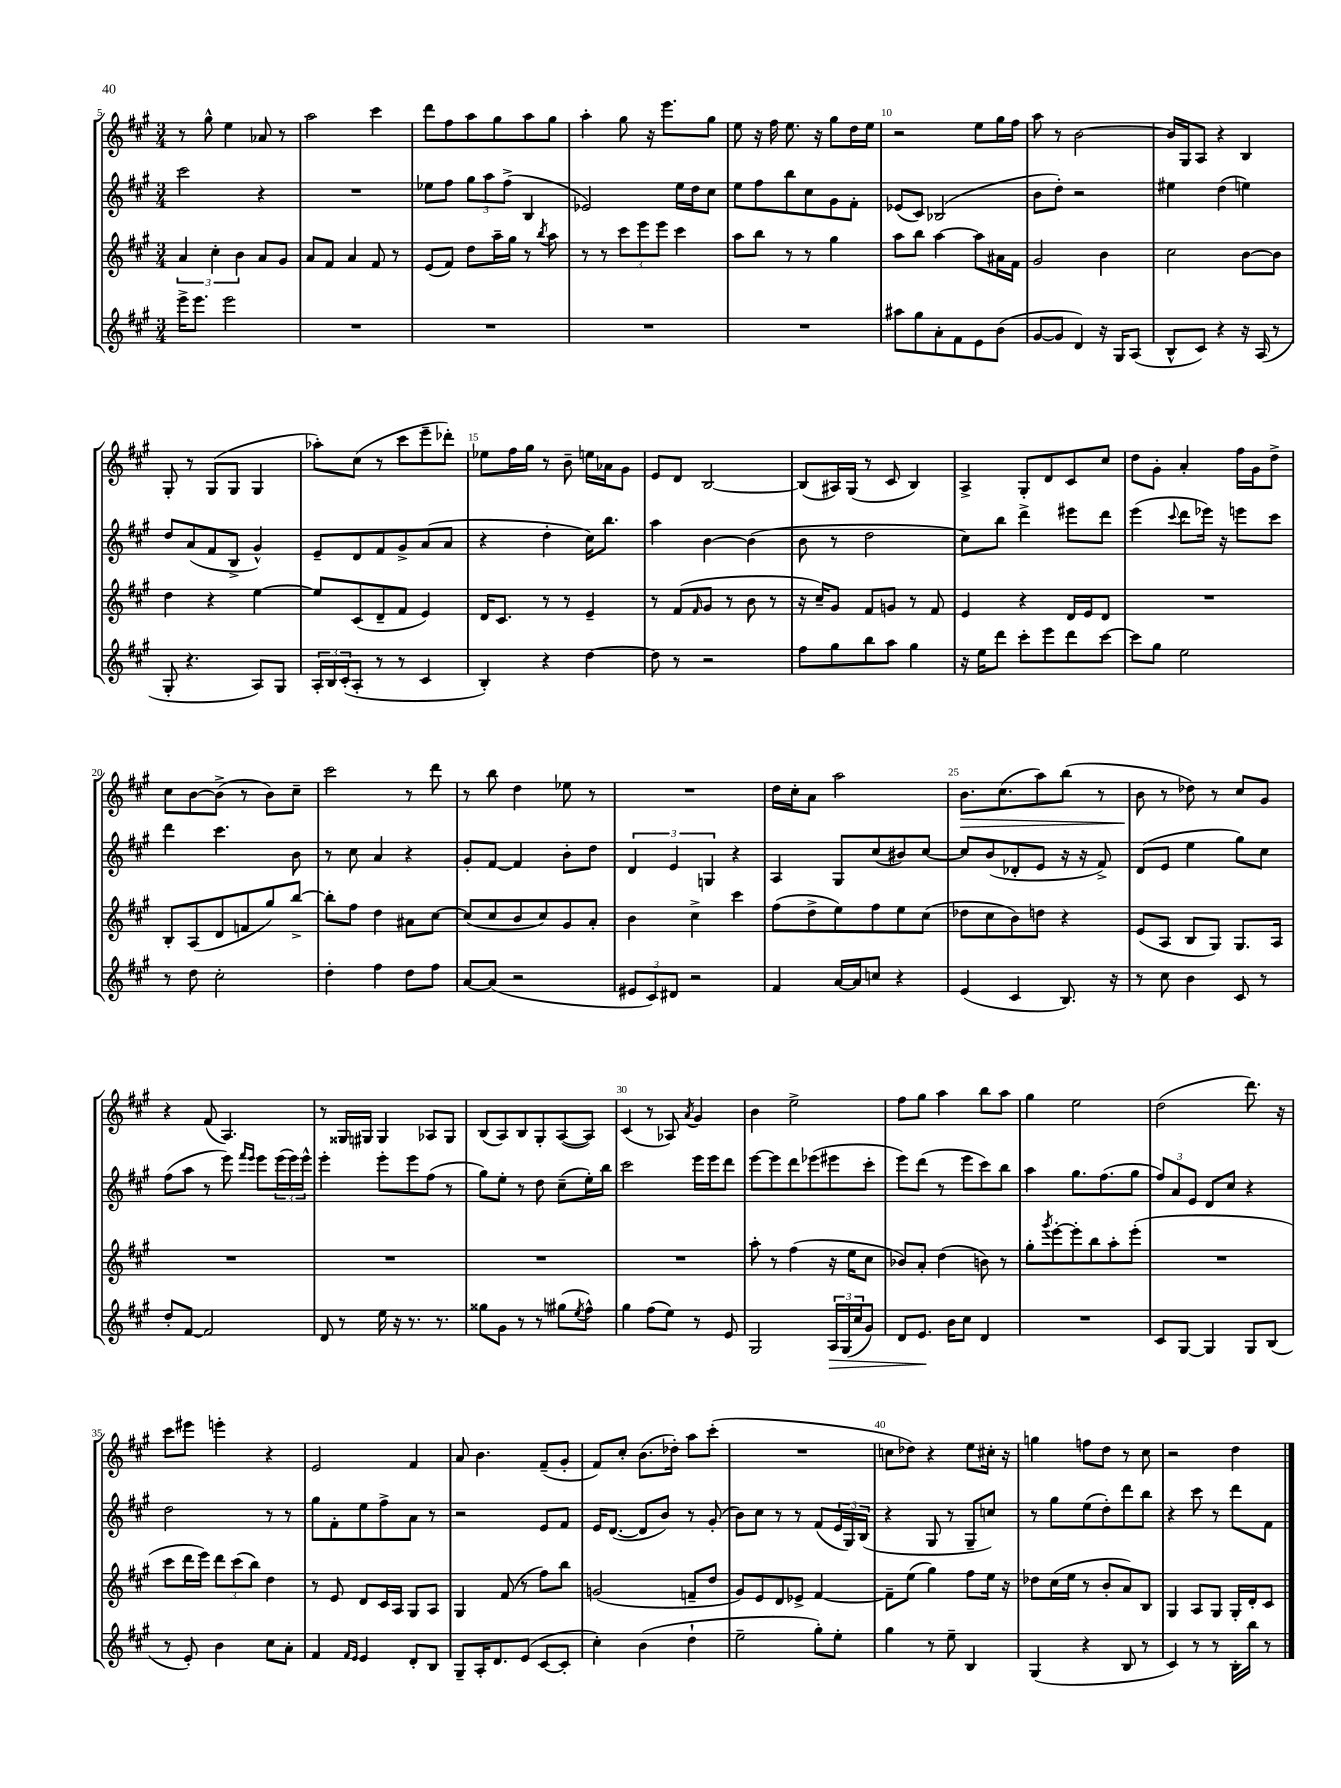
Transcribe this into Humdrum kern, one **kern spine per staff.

**kern	**dynam	**kern	**kern	**kern	**dynam
*part4	*part4	*part3	*part2	*part1	*part1
*staff4	*staff4	*staff3	*staff2	*staff1	*staff1
*clefG2	*	*clefG2	*clefG2	*clefG2	*
*k[f#c#g#]	*	*k[f#c#g#]	*k[f#c#g#]	*k[f#c#g#]	*
*M3/4	*	*M3/4	*M3/4	*M3/4	*
=5	=5	=5	=5	=5	=5
16eee^\KL	.	6a/	2ccc#\	8r	.
8.eee\J	.	.	.	.	.
.	.	.	.	8gg#^^\	.
.	.	6cc#'\	.	.	.
2eee\	.	.	.	4ee\	.
.	.	6b\	.	.	.
.	.	8a/L	4r	8a-X/	.
.	.	8g#/J	.	8r	.
=6	=6	=6	=6	=6	=6
2.r	.	8a/L	2.r	2aa\	.
.	.	8f#/J	.	.	.
.	.	4a/	.	.	.
.	.	8f#/	.	4ccc#\	.
.	.	8r	.	.	.
=7	=7	=7	=7	=7	=7
2.r	.	(8e/L	8ee-X\L	8ddd\L	.
.	.	8f#/J)	8ff#\J	8ff#\	.
.	.	8dd\L	12gg#\L	8aa\	.
.	.	.	12aa\	.	.
.	.	16aa~\L	.	8gg#\	.
.	.	.	(12ff#^\J	.	.
.	.	16gg#\JJ	.	.	.
.	.	8r	4B/	8aa\	.
.	.	8qbb/	.	.	.
.	.	8aa\	.	8gg#\J	.
=8	=8	=8	=8	=8	=8
2.r	.	8r	2e-X/)	4aa'\	.
.	.	8r	.	.	.
.	.	12ccc#\L	.	8gg#\	.
.	.	12eee\	.	.	.
.	.	.	.	16r	.
.	.	12eee\J	.	.	.
.	.	.	.	8.eee\L	.
.	.	4ccc#\	16ee\LL	.	.
.	.	.	16dd\J	.	.
.	.	.	8cc#\J	8gg#\J	.
=9	=9	=9	=9	=9	=9
2.r	.	8aa\L	8ee\L	8ee\	.
.	.	8bb\J	8ff#\	16r	.
.	.	.	.	16ff#\	.
.	.	8r	8bb\	8.ee\	.
.	.	8r	8cc#\	.	.
.	.	.	.	16r	.
.	.	4gg#\	8g#\	8gg#\L	.
.	.	.	8f#'\J	16dd\L	.
.	.	.	.	16ee\JJ	.
=10	=10	=10	=10	=10	=10
8aa#X\L	.	8aa\L	(8e-X/L	2r	.
8gg#\	.	8bb\J	8c#/J)	.	.
8a'\	.	[4aa\	(2B-X/	.	.
8f#\	.	.	.	.	.
8e\	.	8aa\L]	.	8ee\L	.
(8b\J	.	16a#X\L	.	16gg#\L	.
.	.	16f#\JJ	.	16ff#\JJ	.
=11	=11	=11	=11	=11	=11
[8g#/L	.	2g#/	8b\L	8aa\	.
8g#/J]	.	.	8dd'\J)	8r	.
4d/)	.	.	2r	[2b\	.
16r	.	4b\	.	.	.
16G#/KL	.	.	.	.	.
(8A/J	.	.	.	.	.
=12	=12	=12	=12	=12	=12
8B^^/L	.	2cc#\	4ee#X\	16b/LL]	.
.	.	.	.	16G#/J	.
8c#/J)	.	.	.	8A/J	.
4r	.	.	(4dd\	4r	.
16r	.	[8b\L	4een\)	4B/	.
(16A/	.	.	.	.	.
8r	.	8b\J]	.	.	.
!!LO:LB:g=z
=13	=13	=13	=13	=13	=13
8G#'/	.	4dd\	8dd/L	8G#'/	.
4.r	.	.	(8a/	8r	.
.	.	4r	8f#/	(8G#/L	.
.	.	.	8B^/J	8G#/J	.
8A/L)	.	[4ee\	4g#^^/)	4G#/	.
8G#/J	.	.	.	.	.
=14	=14	=14	=14	=14	=14
24A'/LL	.	8ee/L]	8e~/L	8aa-X'\L)	.
24B/	.	.	.	.	.
(24c#'/J	.	.	.	.	.
8A'/J	.	(8c#/	8d/	(8cc#\J	.
8r	.	8d~/	8f#/	8r	.
8r	.	8f#/J	8g#^/	8ccc#\L	.
4c#/	.	4e/)	(8a/	8eee~\	.
.	.	.	8a/J	8ddd-X'\J)	.
=15	=15	=15	=15	=15	=15
4B'/)	.	16d/KL	4r	8ee-X\L	.
.	.	8.c#/J	.	.	.
.	.	.	.	16ff#\L	.
.	.	.	.	16gg#\JJ	.
4r	.	8r	4dd'\	8r	.
.	.	8r	.	8b~\	.
[4dd\	.	4e~/	16cc#\KL)	16een\LL	.
.	.	.	8.bb\J	16a-X\J	.
.	.	.	.	8g#\J	.
=16	=16	=16	=16	=16	=16
8dd\]	.	8r	4aa\	8e/L	.
8r	.	(8f#/L	.	8d/J	.
.	.	16qqf#/	.	.	.
2r	.	8g#/J	[4b\	[2B/	.
.	.	8r	.	.	.
.	.	8b\	(4b\]	.	.
.	.	8r	.	.	.
=17	=17	=17	=17	=17	=17
8ff#\L	.	16r	8b\	(8B/L]	.
.	.	16cc#~/KL)	.	.	.
8gg#\	.	8g#/J	8r	16A#X/L)	.
.	.	.	.	(16G#/JJ	.
8bb\	.	8f#/L	2dd\	8r	.
8aa\J	.	8gn/J	.	8c#/	.
4gg#\	.	8r	.	4B/)	.
.	.	8f#/	.	.	.
=18	=18	=18	=18	=18	=18
16r	.	4e/	8cc#\L)	4A^/	.
16ee\KL	.	.	.	.	.
8ddd\J	.	.	8bb\J	.	.
8ccc#'\L	.	4r	4ddd^\	8G#'/L	.
8eee\	.	.	.	8d/	.
8ddd\	.	16d/LL	8eee#X\L	8c#/	.
.	.	16e/J	.	.	.
[8ccc#\J	.	8d/J	8ddd\J	8cc#/J	.
=19	=19	=19	=19	=19	=19
8ccc#\L]	.	2.r	(4eee\	8dd\L	.
8gg#\J	.	.	.	8g#'\J	.
.	.	.	8qqccc#/	.	.
2ee\	.	.	8ddd\L	4a'/	.
.	.	.	16eee-X\Jk)	.	.
.	.	.	16r	.	.
.	.	.	8eeen\L	16ff#\LL	.
.	.	.	.	16g#\J	.
.	.	.	8ccc#\J	8dd^\J	.
!!LO:LB:g=z
=20	=20	=20	=20	=20	=20
8r	.	8B'/L	4ddd\	8cc#\L	.
8dd\	.	(8A/	.	[8b\	.
2cc#'\	.	8d/	4.ccc#\	(8b^\J]	.
.	.	8fn/	.	8r	.
.	.	8gg#/)	.	8b\L)	.
.	.	[8bb^/J	8b\	8cc#~\J	.
=21	=21	=21	=21	=21	=21
4dd'\	.	8bb'\L]	8r	2ccc#\	.
.	.	8ff#\J	8cc#\	.	.
4ff#\	.	4dd\	4a/	.	.
8dd\L	.	8a#X\L	4r	8r	.
8ff#\J	.	[8cc#\J	.	8ddd\	.
=22	=22	=22	=22	=22	=22
[8a/L	.	(8cc#/L]	8g#'/L	8r	.
(8a/J]	.	8cc#/	[8f#/J	8bb\	.
2r	.	8b/	4f#/]	4dd\	.
.	.	8cc#/)	.	.	.
.	.	8g#/	8b'\L	8ee-X\	.
.	.	8a'/J	8dd\J	8r	.
=23	=23	=23	=23	=23	=23
12e#X/L	.	4b\	6d/	2.r	.
12c#/)	.	.	.	.	.
12d#X/J	.	.	6e/	.	.
2r	.	4cc#^\	.	.	.
.	.	.	6Gn/	.	.
.	.	4ccc#\	4r	.	.
=24	=24	=24	=24	=24	=24
4f#/	.	(8ff#\L	4A/	16dd\LL	.
.	.	.	.	16cc#'\J	.
.	.	8dd^\	.	8a\J	.
[16a/LL	.	8ee\)	8G#/L	2aa\	.
16a/J]	.	.	.	.	.
8ccn/J	.	8ff#\	(8cc#/	.	.
4r	.	8ee\	8b#X/)	.	.
.	.	(8cc#\J	[8cc#/J	.	.
=25	=25	=25	=25	=25	=25
!	!	!	!	!	!LO:HP:b
(4e/	.	8dd-X\L	8cc#/L]	8.b\L	>
.	.	8cc#\	(8b/	.	.
.	.	.	.	(8.cc#\	.
4c#/	.	8b\)	8d-X'/	.	.
.	.	8ddn\J	8e/J	8aa\)	.
8.B/)	.	4r	16r	(8bb\J	.
.	.	.	16r	.	.
.	.	.	8f#^/)	8r	.
16r	.	.	.	.	.
=26	=26	=26	=26	=26	=26
8r	.	(8e/L	(8d/L	8b\	.
8cc#\	.	8A/J	8e/J	8r	]
4b\	.	8B/L	4ee\	8dd-X\)	.
.	.	8G#/J)	.	8r	.
8c#/	.	8.G#/L	8gg#\L)	8cc#/L	.
8r	.	.	8cc#\J	8g#/J	.
.	.	16A/Jk	.	.	.
!!LO:LB:g=z
=27	=27	=27	=27	=27	=27
8dd'/L	.	2.r	(8ff#\L	4r	.
[8f#/J	.	.	8aa\J	.	.
2f#/]	.	.	8r	(8f#/	.
.	.	.	8eee\)	4.A/)	.
.	.	.	16qqfff#/LL	.	.
.	.	.	16qqeee/JJ	.	.
.	.	.	8eee\L	.	.
.	.	.	(24eee\L	.	.
.	.	.	24eee\)	.	.
.	.	.	24eee^^\JJ	.	.
=28	=28	=28	=28	=28	=28
8d/	.	2.r	4eee'\	8r	.
8r	.	.	.	16G##X/LL	.
.	.	.	.	16G#X/JJ	.
16ee\	.	.	8eee'\L	4G#/	.
16r	.	.	.	.	.
8.r	.	.	8eee\	.	.
.	.	.	(8ff#\J	8A-X/L	.
8.r	.	.	.	.	.
.	.	.	8r	8G#/J	.
=29	=29	=29	=29	=29	=29
8gg##X\L	.	2.r	8gg#\L)	(8B/L	.
8g#\J	.	.	8ee'\J	8A/)	.
8r	.	.	8r	8B/	.
8r	.	.	8dd\	8G#'/	.
(8gg#X\L	.	.	(8cc#~\L	([8A/	.
8qee/	.	.	.	.	.
8ff#^^\J)	.	.	16ee'\L)	8A/J])	.
.	.	.	16bb\JJ	.	.
=30	=30	=30	=30	=30	=30
4gg#\	.	2.r	2ccc#\	(4c#/	.
(8ff#\L	.	.	.	8r	.
8ee\J)	.	.	.	8A-X/)	.
.	.	.	.	8qa/	.
8r	.	.	16eee\LL	4g#/	.
.	.	.	16eee\J	.	.
8e/	.	.	8ddd\J	.	.
=31	=31	=31	=31	=31	=31
2G#/	.	8aa'\	[8eee\L	4b\	.
.	.	8r	8eee\]	.	.
.	.	(4ff#\	8ddd\	2ee^\	.
.	.	.	(8eee-X\	.	.
!	!LO:HP:b	!	!	!	!
24A/LL	>	16r	8eee#X\	.	.
(24G#/	.	.	.	.	.
.	.	16ee\KL	.	.	.
24cc#/J	.	.	.	.	.
8g#/J)	.	8cc#\J	8ccc#'\J	.	.
=32	=32	=32	=32	=32	=32
8d/L	.	8b-X/L)	8eee\L)	8ff#\L	.
8.e/J	.	8a'/J	(8ddd\J	8gg#\J	.
.	.	(4dd\	8r	4aa\	.
16b\KL	]	.	.	.	.
8cc#\J	.	.	8eee\L	.	.
4d/	.	8bn\)	8ccc#\)	8bb\L	.
.	.	8r	8bb\J	8aa\J	.
=33	=33	=33	=33	=33	=33
2.r	.	8gg#'\L	4aa\	4gg#\	.
.	.	8qggg#/	.	.	.
.	.	[8eee'\	.	.	.
.	.	8eee'\]	8.gg#\L	2ee\	.
.	.	8bb\	.	.	.
.	.	.	(8.ff#\	.	.
.	.	8aa'\	.	.	.
.	.	(8eee'\J	8gg#\J	.	.
=34	=34	=34	=34	=34	=34
8c#/L	.	2.r	12ff#/L)	(2dd\	.
.	.	.	12a/	.	.
[8G#/J	.	.	.	.	.
.	.	.	12e/J	.	.
4G#/]	.	.	8d/L	.	.
.	.	.	8cc#/J	.	.
8G#/L	.	.	4r	8.ddd\)	.
(8B/J	.	.	.	.	.
.	.	.	.	16r	.
!!LO:LB:g=z
=35	=35	=35	=35	=35	=35
8r	.	8ccc#\L	2dd\	8ccc#\L	.
8e'/)	.	16ddd\L	.	8eee#X\J	.
.	.	16eee\JJ)	.	.	.
4b\	.	12ddd\L	.	4eeen'\	.
.	.	(12ccc#\	.	.	.
.	.	12bb\J)	.	.	.
8cc#\L	.	4dd\	8r	4r	.
8a'\J	.	.	8r	.	.
=36	=36	=36	=36	=36	=36
4f#/	.	8r	8gg#\L	2e/	.
.	.	8e/	8f#'\	.	.
16qqf#/LL	.	.	.	.	.
16qqe/JJ	.	.	.	.	.
4e/	.	8d/L	8ee\	.	.
.	.	16c#/L	8ff#^\	.	.
.	.	16A/JJ	.	.	.
8d'/L	.	8G#/L	8a\J	4f#/	.
8B/J	.	8A/J	8r	.	.
=37	=37	=37	=37	=37	=37
8G#~/L	.	4G#/	2r	8a/	.
16A'/K	.	.	.	4.b\	.
8.d/	.	.	.	.	.
.	.	(8f#/	.	.	.
(8e/J	.	8r	.	.	.
[8c#/L	.	8ff#\L)	8e/L	(8f#~/L	.
8c#'/J]	.	8bb\J	8f#/J	8g#'/J	.
=38	=38	=38	=38	=38	=38
4cc#'\)	.	(2gn/	16e/KL	8f#/L)	.
.	.	.	([8.d/J	.	.
.	.	.	.	8cc#'/J	.
(4b\	.	.	8d/L]	(8.b\L	.
.	.	.	8b/J)	.	.
.	.	.	.	16dd-X'\Jk)	.
4dd`\	.	8fn~/L	8r	8aa\L	.
.	.	8dd/J	(8g#'/	(8ccc#'\J	.
=39	=39	=39	=39	=39	=39
2ee~\	.	8g#/L)	8b\L)	2.r	.
.	.	8e/	8cc#\J	.	.
.	.	8d/	8r	.	.
.	.	8e-X^/J	8r	.	.
8gg#'\L)	.	[4f#/	(8f#/L	.	.
8ee'\J	.	.	24e/L	.	.
.	.	.	24G#/)	.	.
.	.	.	(24B/JJ	.	.
=40	=40	=40	=40	=40	=40
4gg#\	.	8f#~\L]	4r	8ccn\L	.
.	.	(8ee\J	.	8dd-X\J)	.
8r	.	4gg#\)	8G#/	4r	.
8ee~\	.	.	8r	.	.
4B/	.	8ff#\L	8G#~/L	8ee\L	.
.	.	16ee\Jk	8ccn/J)	16cc#X'\Jk	.
.	.	16r	.	16r	.
=41	=41	=41	=41	=41	=41
(4G#/	.	8dd-X\L	8r	4ggn\	.
.	.	(16cc#\L	8gg#\L	.	.
.	.	16ee\JJ	.	.	.
4r	.	8r	(8ee\	8ffn\L	.
.	.	8b'/L	8dd'\)	8dd\J	.
8B/	.	8a/)	8ddd\	8r	.
8r	.	8B/J	8bb\J	8cc#\	.
=42	=42	=42	=42	=42	=42
4c#/)	.	4G#/	4r	2r	.
8r	.	8A/L	8ccc#\	.	.
8r	.	8G#/J	8r	.	.
16B'\LL	.	16G#'/LL	8ddd\L	4dd\	.
16bb\JJ	.	16d'/J	.	.	.
8r	.	8c#/J	8f#\J	.	.
==	==	==	==	==	==
*-	*-	*-	*-	*-	*-
